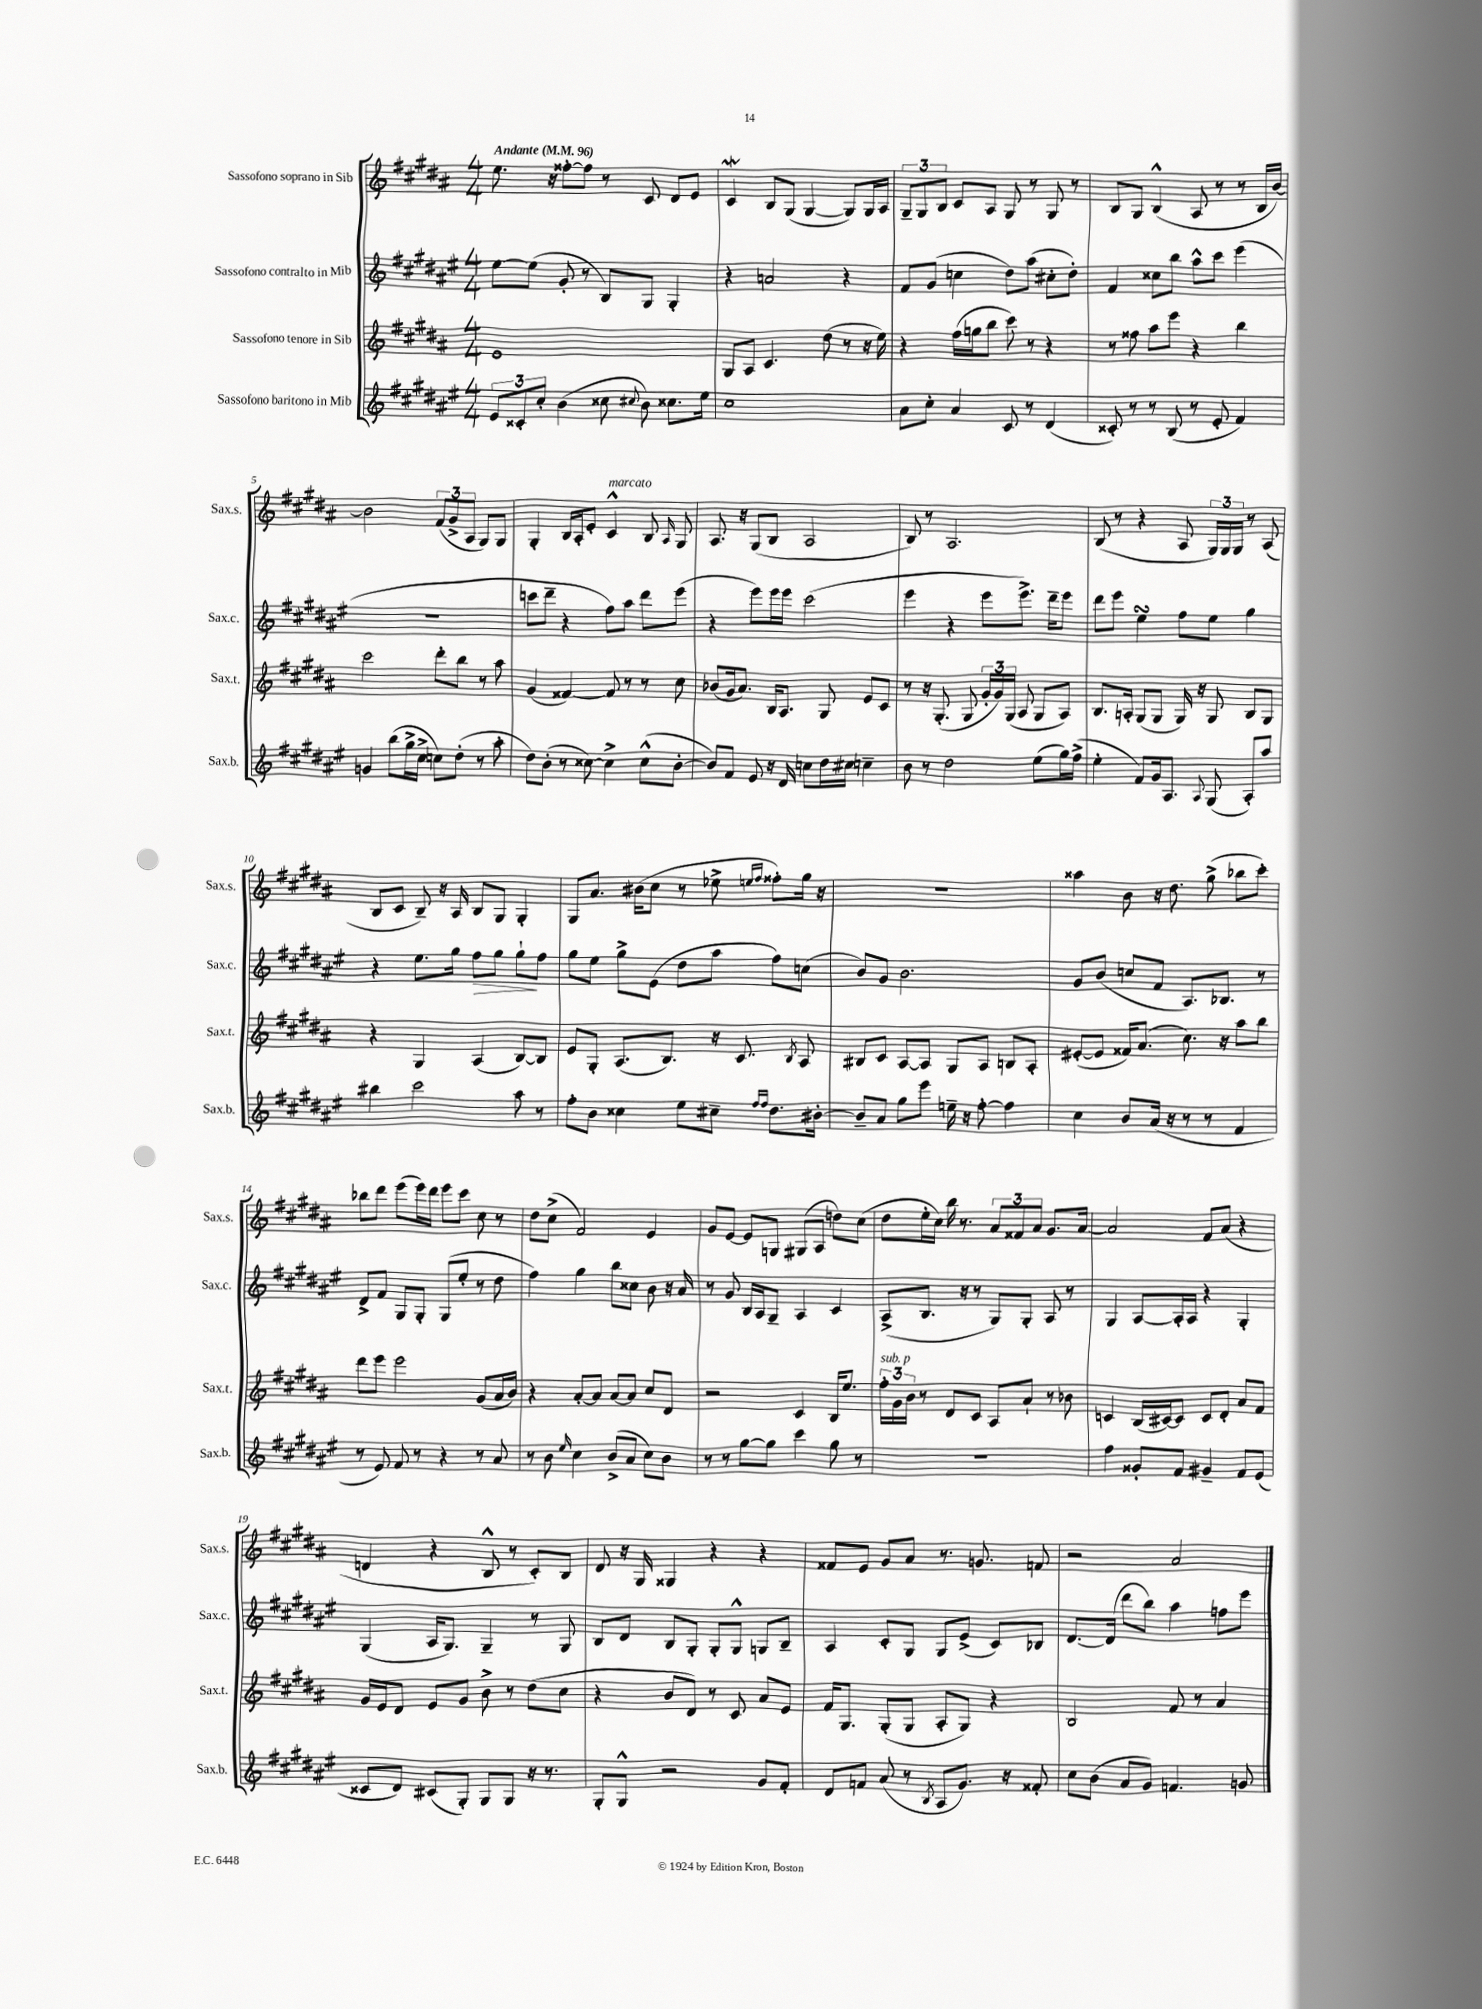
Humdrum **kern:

**kern	**kern	**kern	**dynam	**kern
*part4	*part3	*part2	*part2	*part1
*staff4	*staff3	*staff2	*staff2	*staff1
*I"Sassofono baritono in Mib	*I"Sassofono tenore in Sib	*I"Sassofono contralto in Mib	*	*I"Sassofono soprano in Sib
*I'Sax.b.	*I'Sax.t.	*I'Sax.c.	*	*I'Sax.s.
*clefG2	*clefG2	*clefG2	*	*clefG2
*k[f#c#g#d#a#e#]	*k[f#c#g#d#a#]	*k[f#c#g#d#a#e#]	*	*k[f#c#g#d#a#]
*M4/4	*M4/4	*M4/4	*	*M4/4
*MM96	*MM96	*MM96	*	*MM96
=1	=1	=1	=1	=1
!	!	!	!	!LO:TX:a:B:t=Andante
12e#/L	1e	[8ee#\L	.	8.ee\
12c##X'/	.	.	.	.
.	.	(8ee#\J]	.	.
12cc#'/J	.	.	.	.
.	.	.	.	16r
(4b\	.	8g#'/	.	[8ff##X'\L
.	.	8r	.	8ff##\J]
8cc##X\	.	8B/L)	.	8r
8qqcc#X/	.	.	.	.
8b\)	.	8G#/J	.	8c#/
8.cc##X\L	.	4G#'/	.	8d#/L
.	.	.	.	8e/J
16ee#\Jk	.	.	.	.
=2	=2	=2	=2	=2
1cc#	8G#/L	4r	.	4c#W/
.	8A#/J	.	.	.
.	4.c#/	2an/	.	8B/L
.	.	.	.	(8G#/J
.	.	.	.	[4G#/
.	(8dd#\	.	.	.
.	8r	4r	.	8G#/L])
.	16r	.	.	16G#/L
.	16ee\)	.	.	16A#/JJ
=3	=3	=3	=3	=3
8a#\L	4r	8f#/L	.	12G#~/L
.	.	.	.	12G#/
8cc#'\J	.	(8g#/J	.	.
.	.	.	.	12B/J
4a#/	(16ff#\LL	4ccn\	.	8c#/L
.	16ggn\J	.	.	.
.	8bb\J	.	.	8A#/J
8c#/	8ccc#\)	8dd#\L)	.	8G#/
8r	8r	(8aa#\J	.	8r
(4d#/	4r	8cc#X'\L	.	8G#/
.	.	8dd#'\J)	.	8r
=4	=4	=4	=4	=4
8c##X'/)	8r	4f#/	.	8B/L
8r	8ff##X\	.	.	8G#/J
8r	8aa#\L	8cc##X\L	.	(4B^^/
(8B/	8eee\J	8bb\J	.	.
8r	4r	8aa#^^\L	.	8A#/
8e#'/	.	8ccc#\J	.	8r
4f#/)	4bb\	(4eee#\	.	8r
.	.	.	.	16B/LL
.	.	.	.	[16b/JJ)
!!LO:LB:g=z
=5	=5	=5	=5	=5
4gn/	2ccc#\	1r	.	2b\]
(8bb\L	.	.	.	.
16gg#^\L	.	.	.	.
16cc#^\JJ	.	.	.	.
8ccn\L)	8ddd#'\L	.	.	(12f#/L
.	.	.	.	12g#^/
(8dd#'\J	8bb\J	.	.	.
.	.	.	.	12A#/J
8r	8r	.	.	8G#/L)
8aa#'\	8aa#\	.	.	8G#/J
=6	=6	=6	=6	=6
8dd#\L)	(4g#/	8cccn\L	.	4G#'/
(8b'\J	.	8ddd#~\J	.	.
8r	[4f##X/)	4r	.	16B/LL
.	.	.	.	16A#'/J
[8cc##X\)	.	.	.	8e'/J
!	!	!	!	!LO:TX:a:i:t=marcato
4cc##^\]	8f##/]	8ff#\L)	.	4c#^^/
.	8r	8aa#\J	.	.
(8cc##^^\L	8r	8ddd#\L	.	8B/
.	.	.	.	16qqA#/
[8b'\J	8cc#\	(8eee#\J	.	8G#/
=7	=7	=7	=7	=7
8b/L])	(8b-X/L	4r	.	8.A#/
8f#/J	16g#/k	.	.	.
.	8.a#/J)	.	.	16r
8e#/	.	8eee#\L)	.	(8G#/L
16r	16B/KL	16eee#\L	.	8B/J
16d#/	8.A#/J	16eee#\JJ	.	.
8ccn\L	.	(2ccc#\	.	2A#/
16dd#\L	8G#/	.	.	.
16cc#X\JJ	.	.	.	.
4ccn~\	8e/L	.	.	.
.	8c#/J	.	.	.
=8	=8	=8	=8	=8
8b\	8r	4eee#\	.	8B/)
8r	16r	.	.	8r
.	(8.G#'/	.	.	.
2dd#\	.	4r	.	2.A#/
.	8G#/	.	.	.
.	24g#'/LL	8eee#\L	.	.
.	24g#/)	.	.	.
.	(24G#/JJ	.	.	.
.	8A#/	8.eee#^\J)	.	.
(8ee#\L	8G#/L	.	.	.
.	.	16ddd#~\KL	.	.
16gg#\L)	8A#/J)	8eee#\J	.	.
(16ff#^\JJ	.	.	.	.
=9	=9	=9	=9	=9
4ee#'\	8.B/L	8ddd#\L	.	(8B/
.	.	8eee#\J	.	8r
.	16An'/Jk	.	.	.
8f#/L)	(8G#/L	4ee#sSsS\	.	4r
16g#/k	8G#/J	.	.	.
8.A#/J	.	.	.	.
.	16G#/)	8ff#\L	.	8A#/
.	16r	.	.	.
8qqA#/	.	.	.	.
(8G#/	8G#/	8ee#\J	.	24G#/LL)
.	.	.	.	24G#/
.	.	.	.	24G#/JJ
8A#'/L)	8B/L	4gg#\	.	8r
8aa#/J	8G#/J	.	.	(8A#/
!!LO:LB:g=z
=10	=10	=10	=10	=10
4bb#X\	4r	4r	.	8B/L
.	.	.	.	8c#/J
2ccc#\	4G#/	8.ee#\L	.	8B~/)
.	.	.	.	16r
.	.	16gg#\Jk	.	16A#/
!	!	!	!LO:HP:b	!
.	(4A#/	8ff#\L	>	8B/L
.	.	8gg#\J	.	8G#/J
8aa#\	[8B/L)	8gg#`\L	.	4G#'/
8r	8B/J]	8ff#\J	]	.
=11	=11	=11	=11	=11
8ff#'\L	8e/L	8gg#\L	.	8G#/L
8b\J	8G#'/J	8ee#\J	.	8.a#/J
4cc##X\	(8.A#/L	8gg#^\L	.	.
.	.	.	.	(16b#X\KL
.	.	(8e#\J	.	8cc#\J
.	8.B/J)	.	.	.
8ee#\L	.	8dd#\L	.	8r
8cc#X~\J	16r	8aa#\J	.	8ee-X^\
.	8.c#/	.	.	.
16qqff#/LL	.	.	.	16qqeen/LL
16qqff#/JJ	.	.	.	16qqff#/JJ
8.dd#\L	.	8ff#\L)	.	8ff##X'\L)
.	8qB/	.	.	.
.	8A#/	(8ccn\J	.	16gg#\Jk
[16b#X'\Jk	.	.	.	16r
=12	=12	=12	=12	=12
8b#~/L]	8B#X/L	8b/L)	.	1r
8a#/J	8c#/J	8g#/J	.	.
8gg#\L	[8A#/L	2.b\	.	.
8eee#\J	8A#/J]	.	.	.
16een~\	8G#/L	.	.	.
16r	.	.	.	.
[8ff#'\	8A#/J	.	.	.
4ff#\]	8Bn/L	.	.	.
.	8A#'/J	.	.	.
=13	=13	=13	=13	=13
4cc#\	([8e#X'/L	8g#/L	.	4aa##X\
.	8e#/J]	(8b/J	.	.
8b/L	16f##X/KL)	8ccn/L	.	8b\
.	(8.a#/J	.	.	.
(16a#/Jk	.	8f#/J	.	16r
16r	.	.	.	8.dd#\
8r	8.cc#\)	8.A#/L)	.	.
8r	.	.	.	(8gg#^\
.	16r	8.B-X/J	.	.
4f#/	8aa#\L	.	.	8bb-X\L
.	8bb\J	8r	.	8ccc#'\J)
!!LO:LB:g=z
=14	=14	=14	=14	=14
8r	8ddd#\L	8d#^/L	.	8bb-X\L
8e#/)	8eee\J	8f#/J	.	8ddd#\J
8f#/	2eee\	8G#/L	.	(8eee\L
8r	.	8G#'/J	.	16eee\L)
.	.	.	.	16ddd#\JJ
4r	.	(8G#/L	.	8eee\L
.	.	8ee#'/J	.	8ccc#\J
8r	(8g#/L	8r	.	8cc#\
8a#/	16a#/L	8dd#\	.	8r
.	16b/JJ)	.	.	.
=15	=15	=15	=15	=15
8r	4r	4ff#\)	.	8dd#\L
8b\	.	.	.	(8cc#^\J
16qqee#/	.	.	.	.
4cc#\	[8a#'/L	4gg#\	.	2f#/)
.	8a#/J]	.	.	.
(8b^/L	[8a#/L	8bb\L	.	.
8a#/J	8a#/J]	8cc##X\J	.	.
8cc#\L)	8cc#/L	8b\	.	4e/
8b\J	8d#/J	16r	.	.
.	.	16a#/	.	.
=16	=16	=16	=16	=16
8r	2r	8r	.	8g#/L
8r	.	8g#/	.	[8e/J
[8gg#\L	.	16B/LL	.	8e/L]
.	.	16A#/J	.	.
8gg#\J]	.	8G#~/J	.	8Gn/J
4ccc#\	4c#/	4A#/	.	(8G#X/L
.	.	.	.	8A#/J
8gg#\	16B/KL	4c#/	.	8ddn\L)
.	8.ee/J	.	.	.
8r	.	.	.	(8cc#\J
=17	=17	=17	=17	=17
!	!LO:TX:a:i:t=sub. p	!	!	!
1r	24ff#'\LL	(8A#^/L	.	8dd#\L
.	24g#\	.	.	.
.	24b\JJ	.	.	.
.	8r	8.B/J	.	16ee'\L
.	.	.	.	16cc#\JJ)
.	8d#/L	.	.	16bb\
.	.	16r	.	8.r
.	8c#/J	8r	.	.
.	8A#/L	8G#/L)	.	12a#/L
.	.	.	.	12f##X/
.	8a#`/J	8G#'/J	.	.
.	.	.	.	12a#/J
.	8r	8A#/	.	8.g#/L
.	8b-X\	8r	.	.
.	.	.	.	[16a#/Jk
=18	=18	=18	=18	=18
4ff#\	4cn/	4G#/	.	2a#/]
8g##X'/L	(16B/LL	[8A#/L	.	.
.	[16c#X/J)	.	.	.
8f#/J	8c#/J]	16A#'/L]	.	.
.	.	16A#/JJ	.	.
4g#X~/	8c#/L	4r	.	8f#/L
.	8d#'/J	.	.	(8a#/J
8f#/L	8a#/L	4G#'/	.	4r
(8e#/J	8f#/J	.	.	.
!!LO:LB:g=z
=19	=19	=19	=19	=19
8c##X/L	16g#/LL	(4G#/	.	4dn/
.	16e/J	.	.	.
8d#/J)	8d#/J	.	.	.
(8c#X/L	8e/L	16A#/KL	.	4r
.	.	8.G#/J)	.	.
8G#'/J)	8g#/J	.	.	.
8G#/L	8b^\	4G#~/	.	8B^^/
8G#/J	8r	.	.	8r
16r	(8dd#\L	8r	.	8c#'/L)
8.r	.	.	.	.
.	8cc#\J	8G#/	.	8B/J
=20	=20	=20	=20	=20
8G#'/L	4r	8B/L	.	8d#/
8G#^^/J	.	8d#/J	.	16r
.	.	.	.	16G#/
2r	8b/L	8B/L	.	4G##X/
.	8d#/J)	8G#'/J	.	.
.	8r	8G#'/L	.	4r
.	8c#/	8G#^^/J	.	.
8g#/L	8a#/L	8Gn/L	.	4r
8f#'/J	8e/J	8B~/J	.	.
=21	=21	=21	=21	=21
8d#/L	16f#/KL	4A#/	.	8f##X/L
.	8.G#/J	.	.	.
8fn/J	.	.	.	8e/J
(8a#/	(8G#'/L	8c#'/L	.	8g#/L
8r	8G#/J	8G#/J	.	8a#/J
8qB/	.	.	.	.
8A#/L	8A#'/L	8G#/L	.	8.r
8.g#/J)	8G#/J)	(8e#^/J	.	.
.	.	.	.	8.gn/
.	4r	8c#/L)	.	.
16r	.	.	.	.
8f##X'/	.	8B-X/J	.	8fn/
=22	=22	=22	=22	=22
8cc#\L	2B/	[8.d#/L	.	2r
(8b\J	.	.	.	.
.	.	(16d#/Jk]	.	.
8a#/L	.	8ddd#\L	.	.
8g#/J)	.	8bb\J)	.	.
4.fn/	8f#/	4aa#\	.	2a#/
.	8r	.	.	.
.	4a#/	8ffn\L	.	.
8gn/	.	8eee#\J	.	.
==	==	==	==	==
*-	*-	*-	*-	*-
